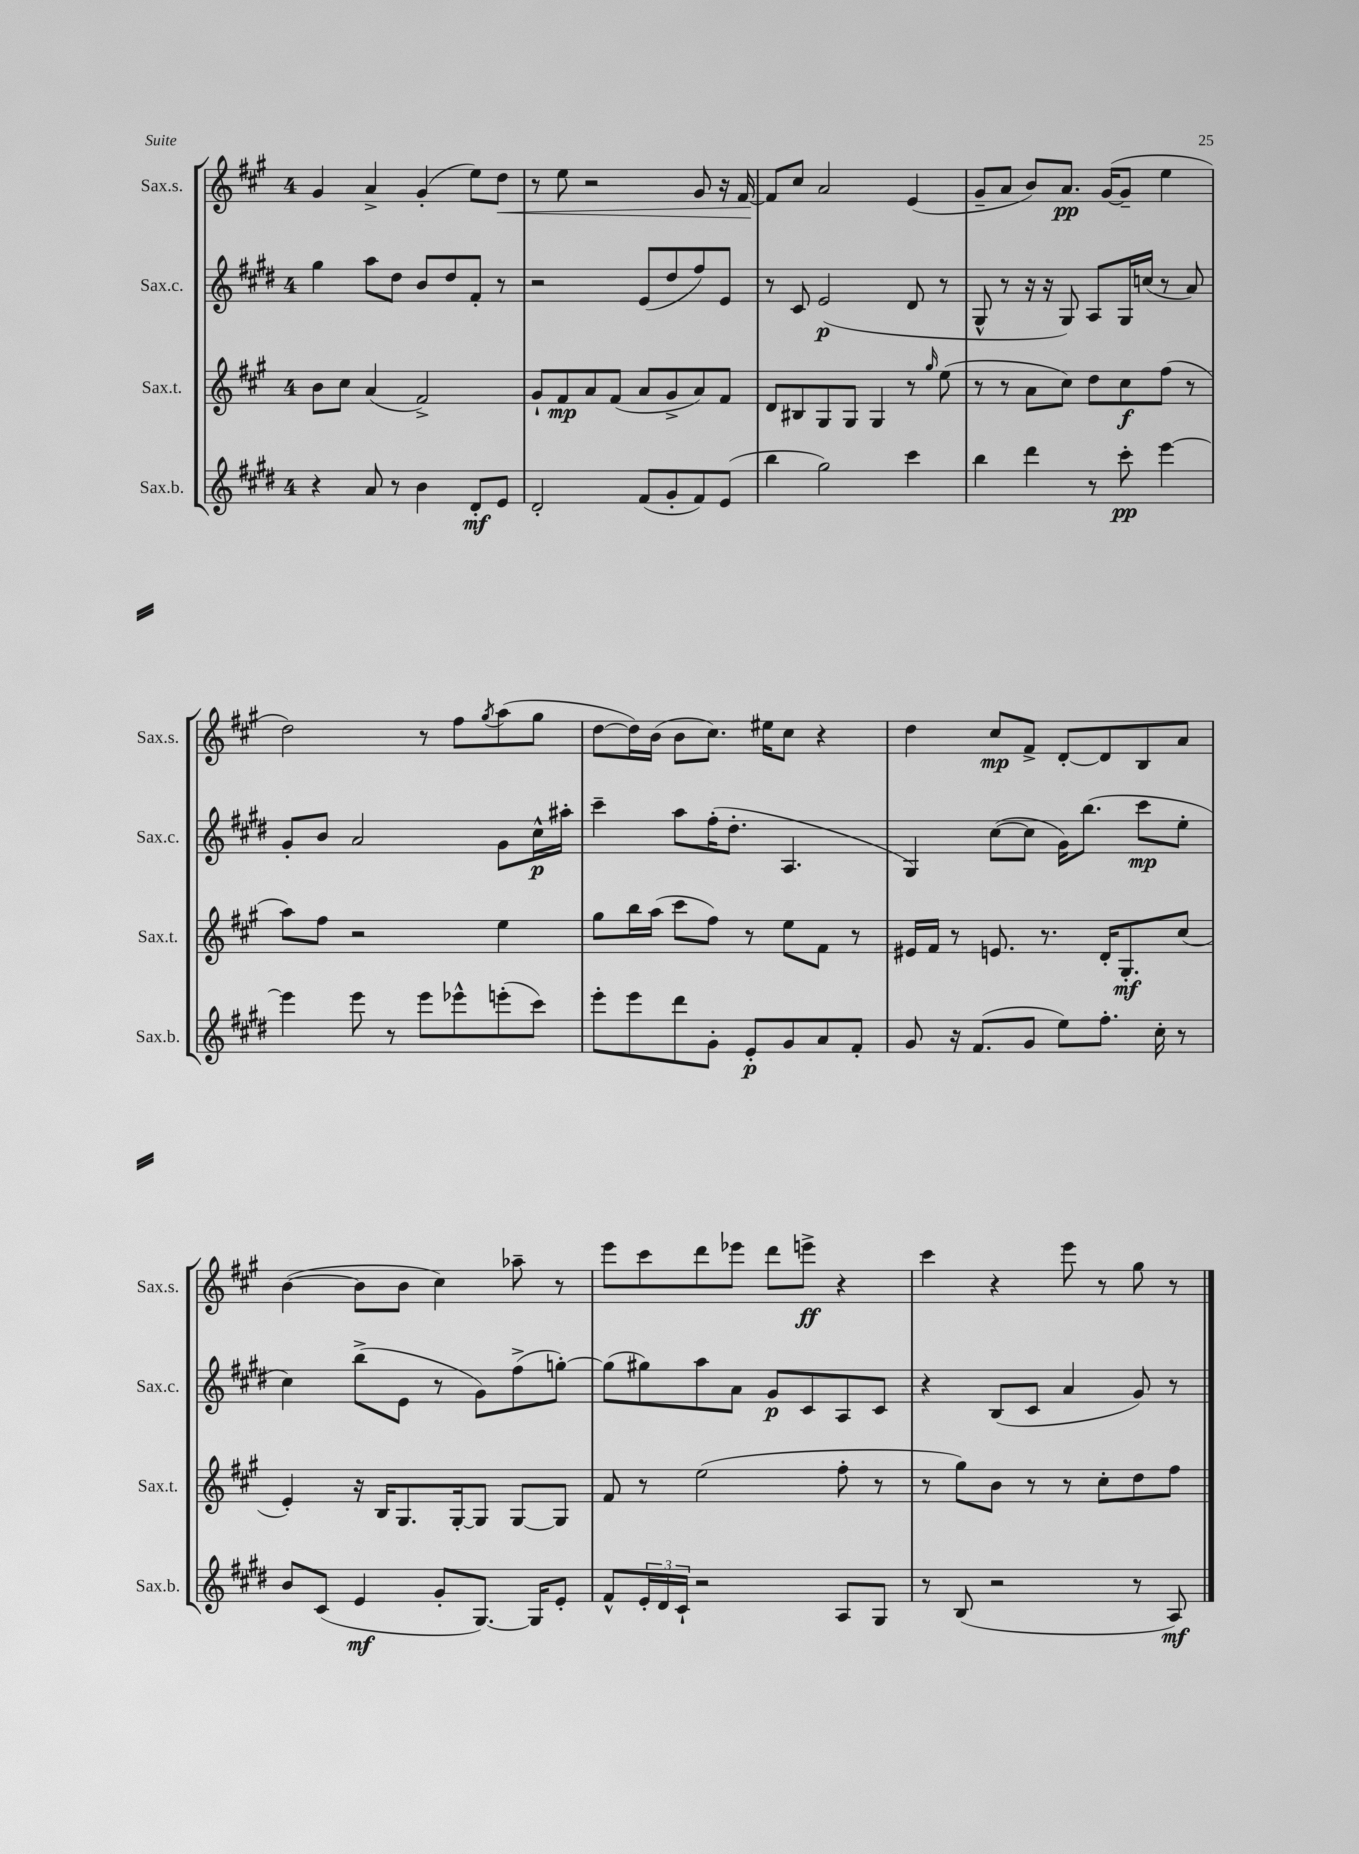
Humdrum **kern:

**kern	**kern	**kern	**kern
*staff4	*staff3	*staff2	*staff1
*clefG2	*clefG2	*clefG2	*clefG2
*k[f#c#g#d#]	*k[f#c#g#]	*k[f#c#g#d#]	*k[f#c#g#]
*M4/4	*M4/4	*M4/4	*M4/4
4r	8b	4gg#	4g#
.	8cc#	.	.
8a	(4a	8aa	4a^
8r	.	8dd#	.
4b	2f#^)	8b	(4g#'
.	.	8dd#	.
8d#'	.	8f#'	8ee)
8e	.	8r	8dd
=	=	=	=
2d#'	8g#`	2r	8r
.	8f#	.	8ee
.	8a	.	2r
.	(8f#	.	.
(8f#	8a	(8e	.
8g#'	8g#^	8dd#	.
8f#)	8a)	8ff#)	8g#
(8e	8f#	8e	16r
.	.	.	[16f#
=	=	=	=
4bb	8d	8r	8f#]
.	8B#	8c#	8cc#
2gg#)	8G#	(2e	2a
.	8G#	.	.
.	4G#	.	.
4ccc#	8r	8d#	(4e
.	16qqgg#	.	.
.	(8ee	8r	.
=	=	=	=
4bb	8r	8G#^^	8g#~
.	8r	8r	8a
4ddd#	8a	16r	8b)
.	.	16r	.
.	8cc#)	8G#)	8.a
8r	8dd	8A	.
.	.	.	([16g#
8ccc#'	8cc#	16G#	8g#~]
.	.	(16cc	.
[4eee	(8ff#	8r	4ee
.	8r	8a)	.
=	=	=	=
4eee]	8aa)	8g#'	2dd)
.	8ff#	8b	.
8eee	2r	2a	.
8r	.	.	.
8eee	.	.	8r
8eee-^^	.	.	8ff#
.	.	.	8qgg#
(8eee'	4ee	8g#	(8aa
8ccc#)	.	16cc#^^	8gg#
.	.	16aa#'	.
=	=	=	=
8eee'	8gg#	4ccc#~	[8dd
8eee	16bb	.	16dd])
.	(16aa	.	(16b
8ddd#	8ccc#	8aa	8b
8g#'	8ff#)	(16ff#'	8.cc#)
.	.	8.dd#'	.
8e'	8r	.	.
.	.	.	16ee#
8g#	8ee	4.A	8cc#
8a	8f#	.	4r
8f#'	8r	.	.
=	=	=	=
8g#	16e#	4G#)	4dd
.	16f#	.	.
16r	8r	.	.
(8.f#	.	.	.
.	8.e	([8cc#	8cc#
8g#	.	8cc#]	8f#^
.	8.r	.	.
8ee)	.	16g#)	[8d'
.	.	(8.bb	.
8.ff#'	16d'	.	8d]
.	8.G#'	.	.
.	.	8ccc#	8B
16cc#'	.	.	.
8r	(8cc#	8ee'	8a
=	=	=	=
8b	4e')	4cc#)	([4b
(8c#	.	.	.
4e	16r	(8bb^	8b]
.	16B	.	.
.	8.G#	8e	8b
8g#'	.	8r	4cc#)
.	[16G#'	.	.
[8.G#)	8G#]	8g#)	.
.	[8G#	(8ff#^	8aa-~
16G#]	.	.	.
8e'	8G#]	[8gg')	8r
=	=	=	=
8f#^^	8f#	(8gg]	8eee
24e'	8r	8gg#)	8ccc#
24d#	.	.	.
24c#`	.	.	.
2r	(2ee	8aa	8ddd
.	.	8a	8eee-
.	.	8g#	8ddd
.	.	8c#	8eee^
8A	8ff#'	8A	4r
8G#	8r	8c#	.
=	=	=	=
8r	8r	4r	4ccc#
(8B	8gg#)	.	.
2r	8b	(8B	4r
.	8r	8c#	.
.	8r	4a	8eee
.	8cc#'	.	8r
8r	8dd	8g#)	8gg#
8A)	8ff#	8r	8r
==	==	==	==
*-	*-	*-	*-
